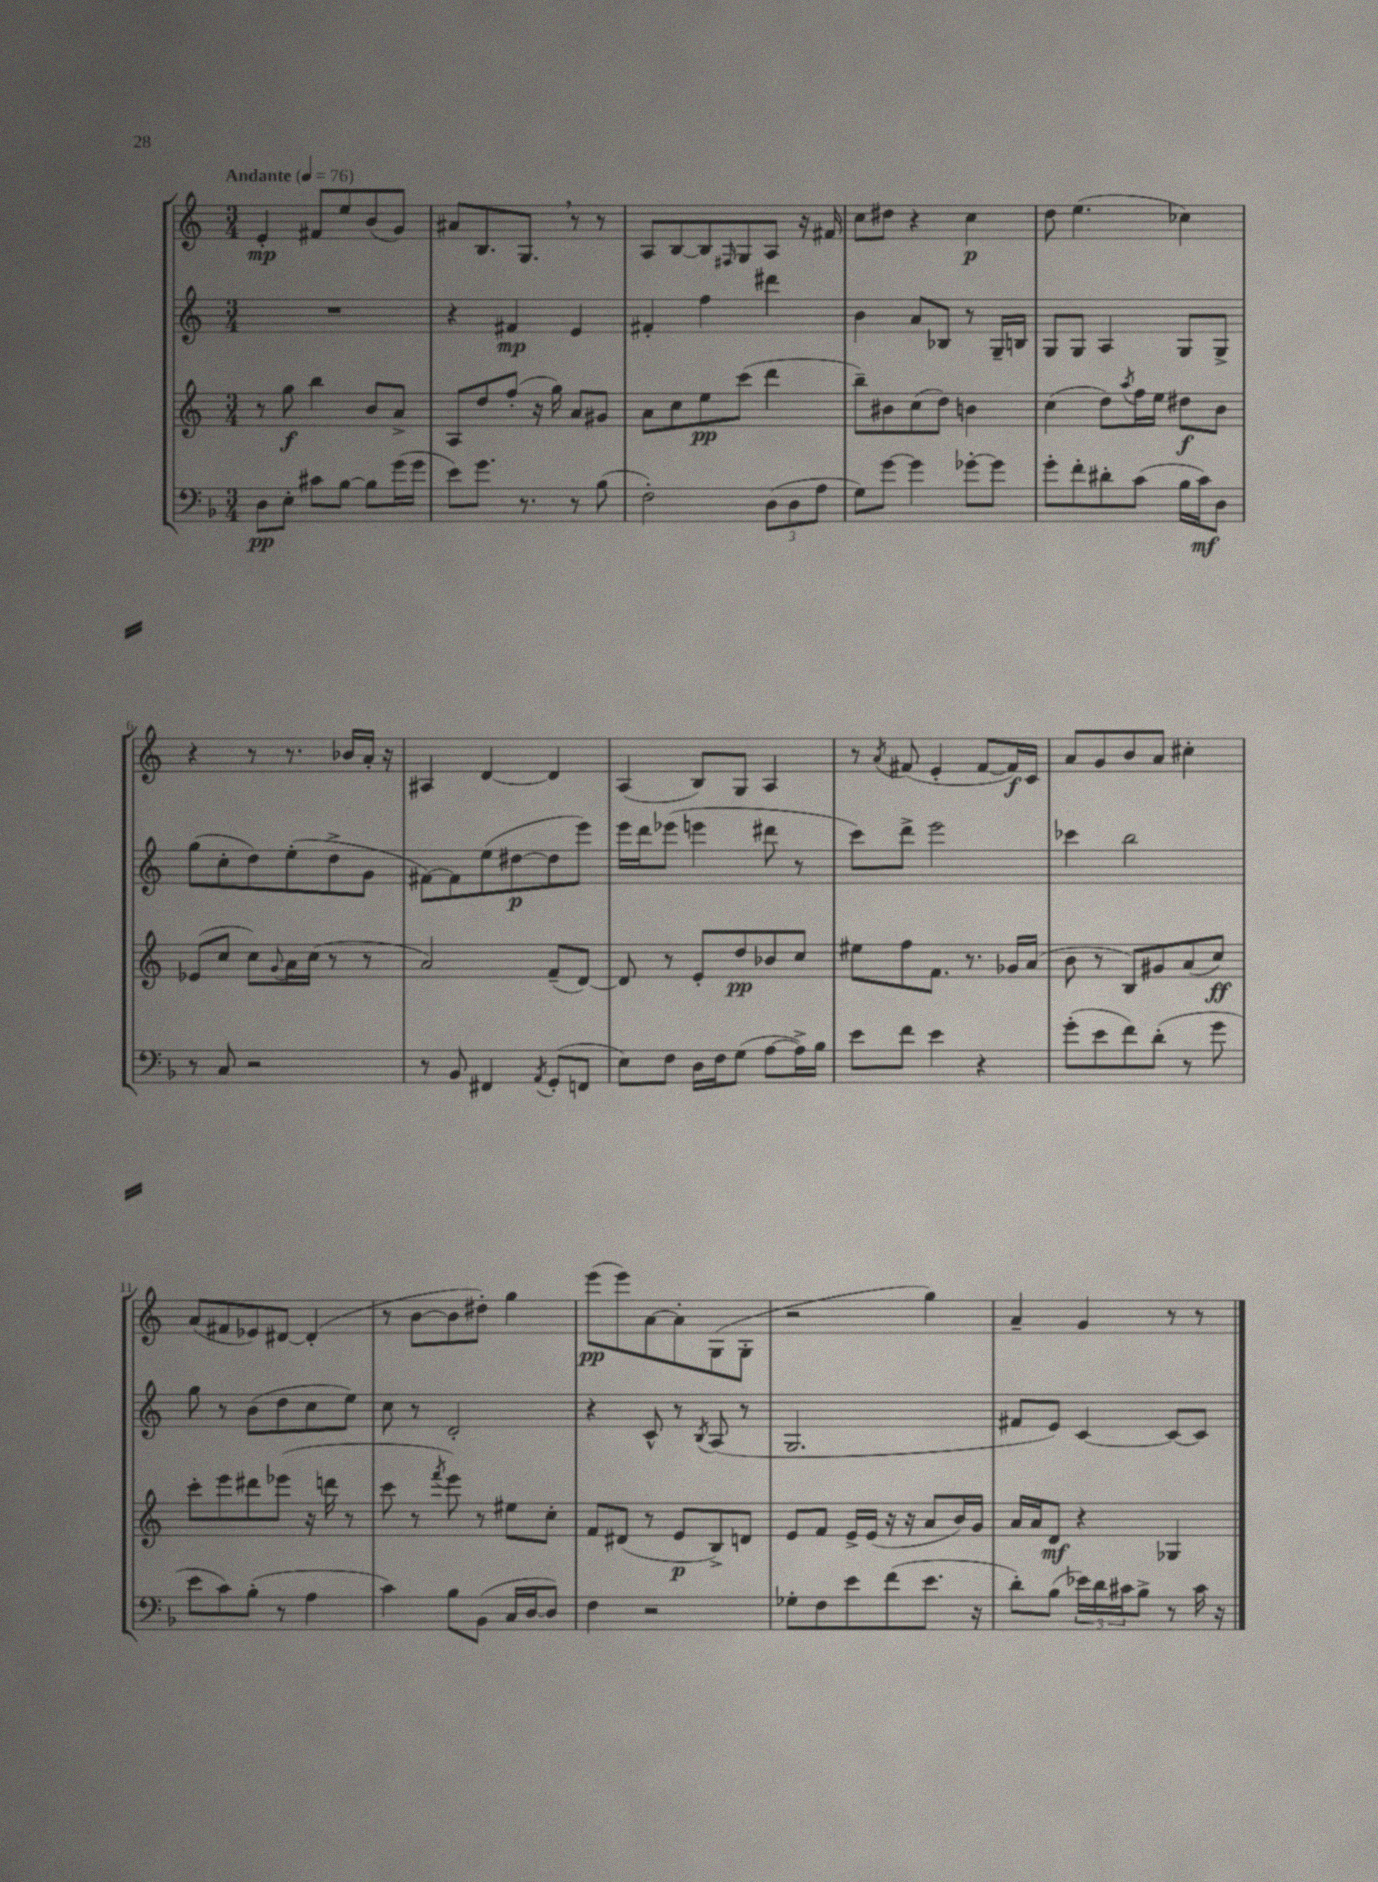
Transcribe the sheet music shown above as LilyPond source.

<<
\new StaffGroup <<
\new Staff = "s0" {
    \clef treble \key c \major \numericTimeSignature \time 3/4 \tempo "Andante" 4 = 76
    e'4-.\mp fis'8 e''8 b'8( g'8) |
    ais'8 b8. g8. \breathe r8 r8 |
    a8 b8~ b8 \grace { fis16 } g8 a8 r16 fis'16 |
    c''8 dis''8 r4 c''4\p |
    d''8 e''4.( ces''4) |
    r4 r8 r8. bes'16 a'16-. r16 |
    ais4 d'4~ d'4 |
    a4( b8) g8 a4 |
    r8 \acciaccatura { a'8 } fis'8( e'4-. fis'8~ fis'16\f) c'16 |
    a'8 g'8 b'8 a'8 cis''4-. |
    a'8( fis'8 ees'8) dis'8~ dis'4-.( |
    r8 b'8~ b'8 dis''8-.) g''4 |
    e'''8\pp( e'''8) a'8~ a'8-. g8( g8-. |
    r2 g''4) |
    a'4-- g'4 r8 r8 \bar "|." |
}
\new Staff = "s1" {
    \clef treble \key c \major \numericTimeSignature \time 3/4
    R2. |
    r4 fis'4\mp e'4 |
    fis'4-. f''4 dis'''4 |
    b'4 a'8 bes8 r8 g16-- b16 |
    g8 g8 a4 g8 g8-> |
    g''8( c''8-. d''8) e''8-.( d''8-> g'8 |
    fis'8~) fis'8 e''8( dis''8~\p dis''8 e'''8) |
    e'''16 d'''16 ees'''8( e'''4 dis'''8 r8 |
    c'''8) d'''8-> e'''2 |
    ces'''4 b''2 |
    g''8 r8 b'8( d''8 c''8 e''8) |
    c''8 r8 d'2-. |
    r4 c'8-^ r8 \acciaccatura { b8 } a8( r8 |
    g2. |
    fis'8 e'8) c'4~ c'8~ c'8 \bar "|." |
}
\new Staff = "s2" {
    \clef treble \key c \major \numericTimeSignature \time 3/4
    r8 g''8\f b''4 b'8 a'8-> |
    a8 d''8 f''8-.( r16 g''16) a'8 gis'8 |
    a'8 c''8 e''8\pp c'''8( d'''4 |
    b''8--) bis'8 c''8( d''8) b'4 |
    c''4( d''8) \acciaccatura { a''8 } f''16 e''16 dis''8\f b'8 |
    ees'8( c''8 c''8) \appoggiatura { g'8 } a'16 c''16( r8 r8 |
    a'2) f'8--( d'8~) |
    d'8 r8 e'8-. d''8\pp bes'8 c''8 |
    eis''8 f''8 f'8. r8. ges'16 a'16( |
    b'8 r8 b8) gis'8 a'8( c''8\ff) |
    c'''8-. e'''8 dis'''8 ees'''8( r16 d'''16 r8 |
    c'''8 r8 \acciaccatura { f'''8 } e'''8) r8 eis''8 c''8-. |
    f'8 dis'8( r8 e'8\p b8->) d'8 |
    e'8 f'8 e'16-> e'16( r16 r16 a'8 b'16) g'16 |
    a'16 a'16 d'8\mf r4 ges4 \bar "|." |
}
\new Staff = "s3" {
    \clef bass \key f \major \numericTimeSignature \time 3/4
    d8\pp e8-. cis'8 bes8~ bes8 g'16( g'16 |
    e'8) g'8. r8. r8 bes8( |
    f2-.) \tuplet 3/2 { d8( d8 a8 } |
    g8) g'8~ g'4 ges'8~-. ges'8 |
    g'8-. f'8-. dis'8-. c'8( bes16 c'16\mf) d8 |
    r8 c8 r2 |
    r8 bes,8 fis,4 \acciaccatura { a,8 } g,8-.( f,8 |
    e8) f8 d16 f16 g8( a8~ a16->) bes16 |
    e'8 f'8 e'4 r4 |
    g'8-.( e'8 f'8) d'8-.( r8 g'8 |
    e'8 c'8) bes8-.( r8 a4 |
    c'4) bes8 bes,8( c16 d16~ d8) |
    f4 r2 |
    ges8-. f8 e'8 f'8( e'8. r16 |
    d'8-.) bes8( \tuplet 3/2 { ees'16) d'16 cis'16 } bes8-> r8 cis'16 r16 \bar "|." |
}
>>
>>
